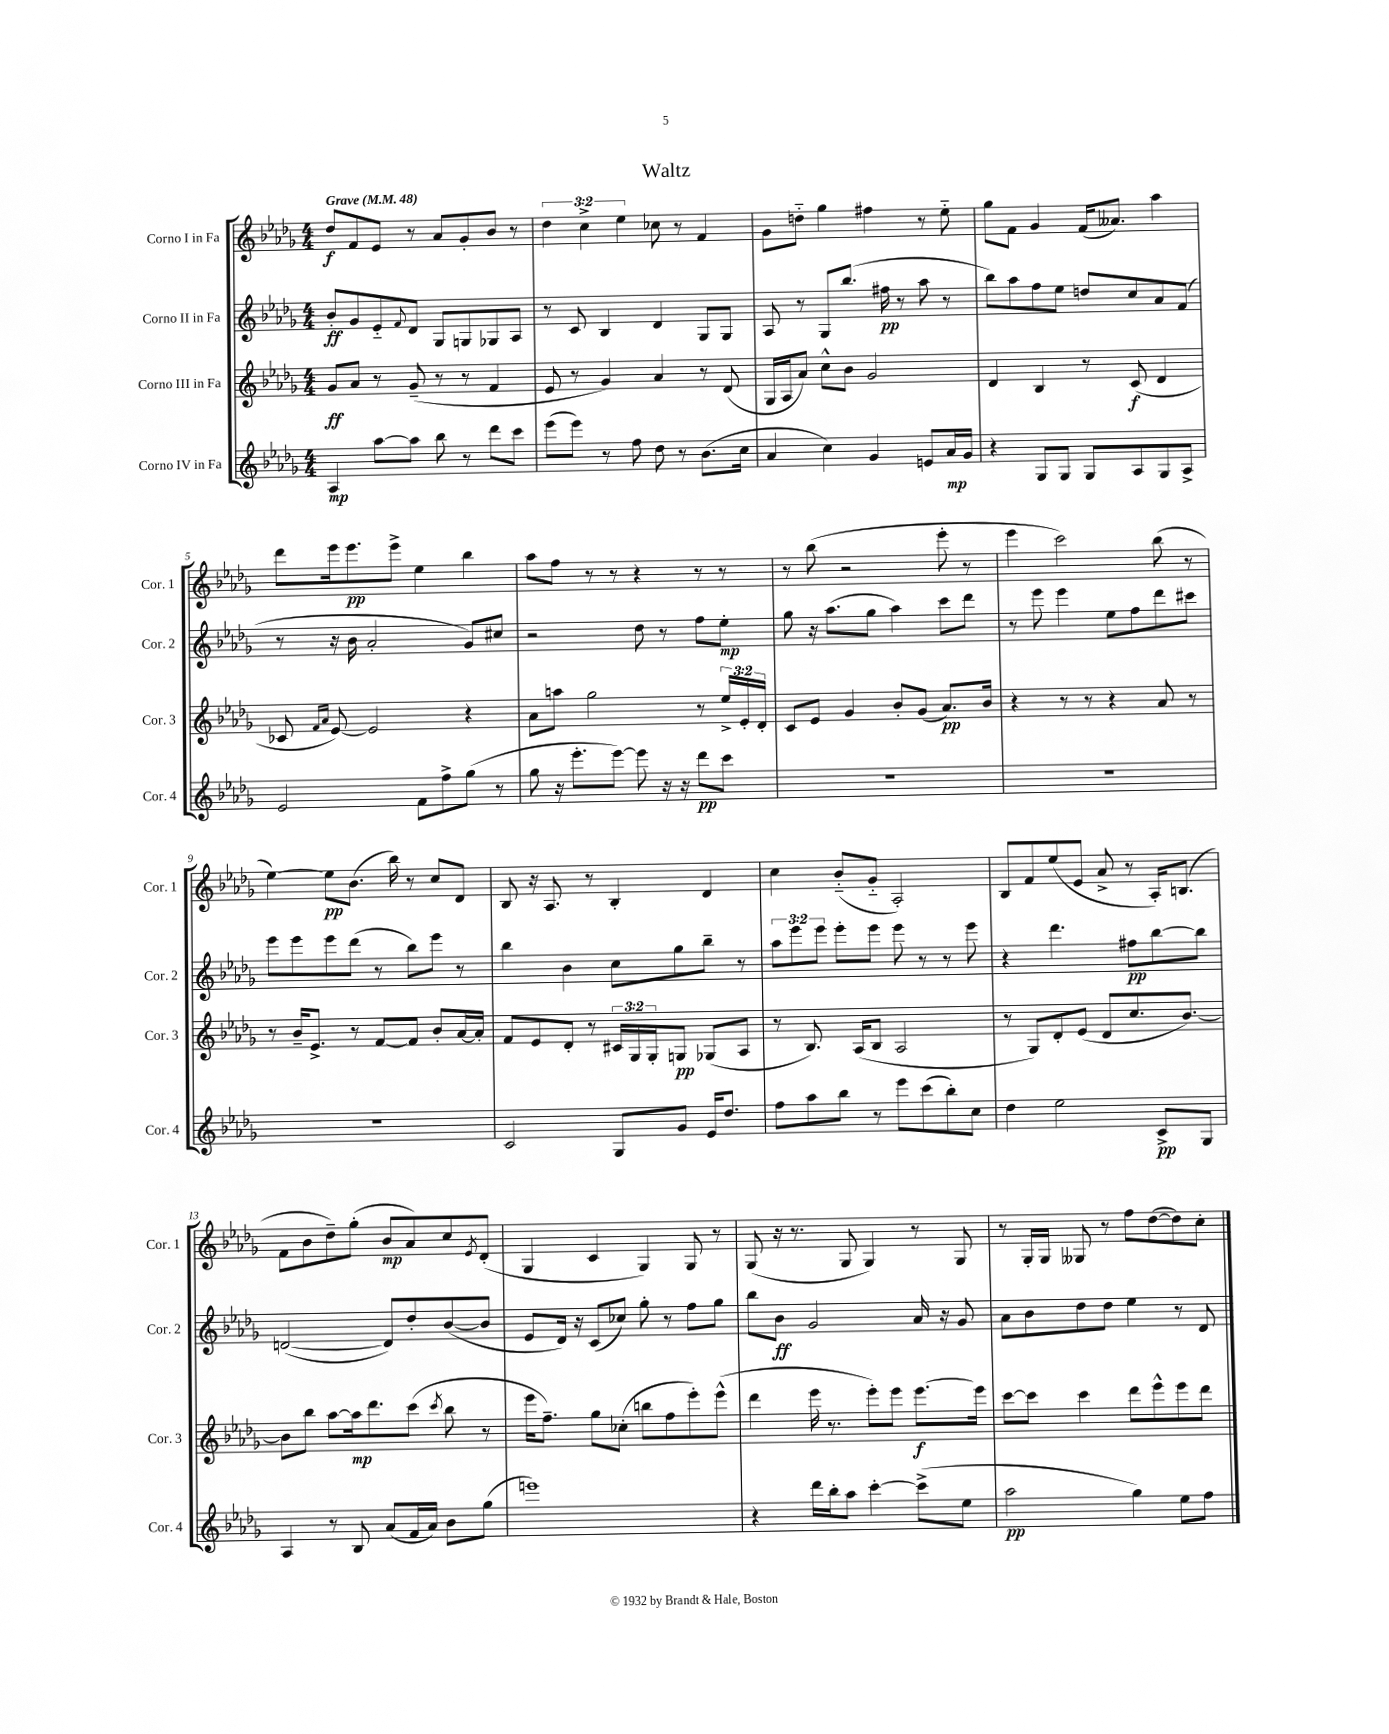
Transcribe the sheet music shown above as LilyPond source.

\header { title = "Waltz" }
<<
\new StaffGroup <<
\new Staff = "s0" \with { instrumentName = "Corno I in Fa" shortInstrumentName = "Cor. 1" } {
    \clef treble \key des \major \numericTimeSignature \time 4/4 \override Staff.TupletNumber.text = #tuplet-number::calc-fraction-text \tempo "Grave" 4 = 48
    des''8\f f'8 ees'8 r8 aes'8 ges'8-. bes'8 r8 |
    \tuplet 3/2 { des''4 c''4-> ees''4 } ces''8 r8 f'4 |
    ges'8 d''8-_ ges''4 fis''4 r8 ees''8-_ |
    ges''8 f'8 ges'4 f'16( aeses'8.) aes''4 |
    des'''8 ees'''16 ees'''8.\pp ees'''8-> ees''4 bes''4 |
    aes''8 f''8 r8 r8 r4 r8 r8 |
    r8 bes''8( r2 ees'''8-. r8 |
    ees'''4 c'''2) bes''8( r8 |
    ees''4~) ees''8\pp bes'8.( bes''16) r8 c''8 des'8 |
    bes8 r16 aes8. r8 bes4-. des'4 |
    c''4 bes'8-_( ges'8-_ aes2-.) |
    bes8 f'8 ees''8( ees'8 aes'8-> r8 aes16-.) b8.( |
    f'8 bes'8 des''8--) ges''8-.( bes'8\mp aes'8) c''8 \acciaccatura { ees'8 } des'8-.( |
    ges4 c'4 ges4) ges8 r8 |
    ges8( r16 r8. ges8 ges4) r8 ges8 |
    r8 ges16-. ges16 geses8 r8 f''8 des''8~( des''8) c''8-. \bar "|." |
}
\new Staff = "s1" \with { instrumentName = "Corno II in Fa" shortInstrumentName = "Cor. 2" } {
    \clef treble \key des \major \numericTimeSignature \time 4/4 \override Staff.TupletNumber.text = #tuplet-number::calc-fraction-text
    bes'8-.\ff ges'8 ees'8-_ \appoggiatura { f'8 } des'8 ges8 g8 ges8 aes8 |
    r8 c'8 bes4 des'4 ges8 ges8 |
    aes8 r8 ges8 bes''8.( fis''16\pp r8 aes''8 r8 |
    bes''8) aes''8 f''8 ees''8 d''8 c''8 aes'8 f'8( |
    r8 r16 bes'16 aes'2-. ges'8) cis''8 |
    r2 des''8 r8 f''8 ees''8-.\mp |
    ges''8 r16 aes''8.( ges''8 aes''4) c'''8 des'''8 |
    r8 ees'''8 ees'''4 ees''8 f''8 des'''8 cis'''8 |
    ees'''8 ees'''8 ees'''8 des'''8( r8 bes''8) ees'''8 r8 |
    bes''4 bes'4 c''8 ges''8 bes''8-- r8 |
    \tuplet 3/2 { aes''8 ees'''8 ees'''8 } ees'''8-. ees'''8 ees'''8 r8 r8 ees'''8 |
    r4 des'''4. fis''8\pp bes''8~ bes''8 |
    d'2~( d'8) des''8-. bes'8~( bes'8 |
    ees'8 des'16) r16 c'8( ces''8) ges''8-. r8 f''8 ges''8 |
    bes''8 bes'8\ff ges'2 aes'16 r16 ges'8 |
    aes'8 bes'8 des''8 des''8 ees''4 r8 des'8 \bar "|." |
}
\new Staff = "s2" \with { instrumentName = "Corno III in Fa" shortInstrumentName = "Cor. 3" } {
    \clef treble \key des \major \numericTimeSignature \time 4/4 \override Staff.TupletNumber.text = #tuplet-number::calc-fraction-text
    ges'8\ff aes'8 r8 ges'8--( r8 r8 f'4 |
    ees'8 r8 ges'4) aes'4 r8 des'8( |
    ges16 aes16 aes'8) c''8-^ bes'8 ges'2 |
    des'4 bes4 r8 c'8\f( des'4 |
    ces'8 \grace { f'16 aes'16 } ees'8~) ees'2 r4 |
    aes'8 a''8 ges''2 r8 \tuplet 3/2 { ees''16-> ees'16-. des'16-. } |
    c'8 ees'8 ges'4 bes'8-. ges'8( aes'8.\pp) bes'16 |
    r4 r8 r8 r4 aes'8 r8 |
    r8 bes'16-- ees'8.-> r8 f'8~ f'8 bes'8-. aes'16~ aes'16-. |
    f'8 ees'8 des'8-. r8 \tuplet 3/2 { cis'16 ges16 ges16-. } g8\pp ges8( aes8 |
    r8 bes8.) aes16( bes8 aes2 |
    r8 ges8) des'8-. ees'8( des'8 c''8. bes'8.~) |
    bes'8 bes''8 aes''8~ aes''16\mp des'''8. c'''8( \acciaccatura { c'''8 } bes''8 r8 |
    ees'''16 f''8.--) ges''8 ces''8-.( b''8 f''8 ees'''8-.) ees'''8-^( |
    des'''4 ees'''16 r8. ees'''8-.) ees'''8 ees'''8.~\f ees'''16 |
    c'''8~ c'''8 c'''4 des'''8 ees'''8-^ ees'''8 des'''8 \bar "|." |
}
\new Staff = "s3" \with { instrumentName = "Corno IV in Fa" shortInstrumentName = "Cor. 4" } {
    \clef treble \key des \major \numericTimeSignature \time 4/4
    aes4\mp aes''8~ aes''8 bes''8 r8 des'''8 c'''8 |
    ees'''8( ees'''8) r8 f''8 des''8 r8 bes'8.( c''16 |
    aes'4 c''4) ges'4 e'8 aes'16\mp ges'16 |
    r4 ges8 ges8 ges8 aes8 ges8 aes8-> |
    ees'2 f'8 f''8-> ges''8( r8 |
    ges''8 r16 ees'''8.-. ees'''8~) ees'''8 r16 r16 des'''8\pp c'''8 |
    R1 |
    R1 |
    R1 |
    c'2 ges8 ges'8 ees'16 des''8. |
    f''8 aes''8 bes''8 r8 ees'''8 c'''8( bes''8-.) c''8 |
    des''4 ees''2 c'8->\pp ges8 |
    aes4 r8 bes8 aes'8( f'16 aes'16) bes'8 ges''8( |
    e'''1) |
    r4 des'''16 bes''16-. aes''8 c'''4~-. c'''8->( ees''8 |
    aes''2\pp ges''4) ees''8 f''8 \bar "|." |
}
>>
>>
